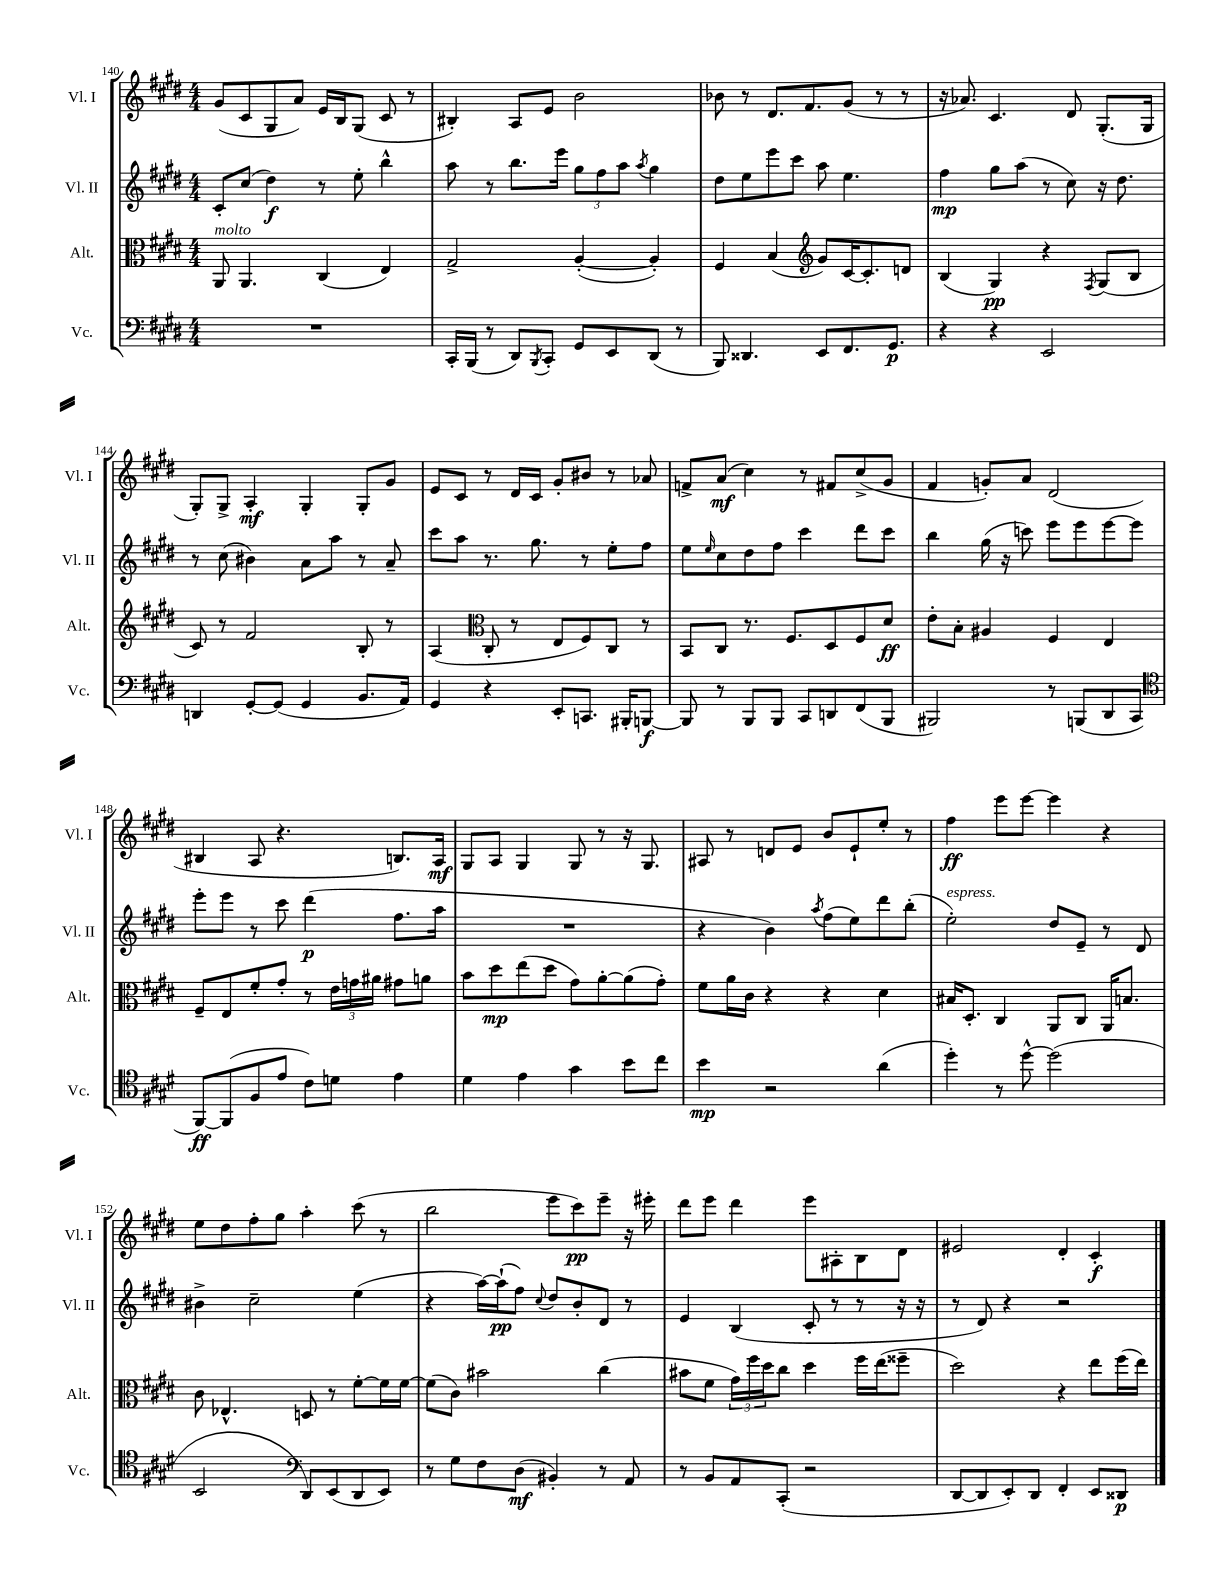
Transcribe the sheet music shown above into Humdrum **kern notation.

**kern	**kern	**kern	**kern
*staff4	*staff3	*staff2	*staff1
*clefF4	*clefC3	*clefG2	*clefG2
*k[f#c#g#d#]	*k[f#c#g#d#]	*k[f#c#g#d#]	*k[f#c#g#d#]
*M4/4	*M4/4	*M4/4	*M4/4
1r	8AA	8c#'	(8g#
.	4.AA	(8cc#	8c#
.	.	4dd#)	8G#
.	.	.	8a)
.	(4C#	8r	16e
.	.	.	16B
.	.	8ee'	(8G#
.	4E)	4bb^^	8c#
.	.	.	8r
=	=	=	=
16CC#'	2G#^	8aa	4B#')
(16BBB	.	.	.
8r	.	8r	.
8DD#)	.	8.bb	8A
8qBBB	.	.	.
8CC#'	.	.	8e
.	.	16eee	.
8GG#	([4A'	12gg#	2b
.	.	12ff#	.
8EE	.	.	.
.	.	12aa	.
.	.	8qaa	.
(8DD#	4A'])	4gg#	.
8r	.	.	.
=	=	=	=
8BBB)	4F#	8dd#	8b-
4.DD##	.	8ee	8r
.	(4B	8eee	8.d#
.	.	8ccc#	.
.	.	.	8.f#
*	*clefG2	*	*
8EE	8g#)	8aa	.
8.FF#	[16c#	4.ee	(8g#
.	8.c#']	.	.
.	.	.	8r
8.GG#	.	.	.
.	8d	.	8r
=	=	=	=
4r	(4B	4ff#	16r
.	.	.	8.a-)
4r	4G#)	8gg#	4.c#
.	.	(8aa	.
2EE	4r	8r	.
.	.	8cc#)	8d#
.	8qF#	.	.
.	(8G#	16r	(8.G#'
.	.	8.dd#	.
.	8B	.	.
.	.	.	16G#
=	=	=	=
4DD	8c#)	8r	8G#')
.	8r	(8cc#	8G#^
[8GG#'	2f#	4b#)	4A'
(8GG#]	.	.	.
4GG#	.	8a	4G#'
.	.	8aa	.
8.BB	8B'	8r	8G#'
.	8r	8a~	8g#
16AA)	.	.	.
=	=	=	=
4GG#	(4A	8ccc#	8e
.	.	8aa	8c#
*	*clefC3	*	*
4r	8C#'	8.r	8r
.	8r	.	16d#
.	.	8.gg#	16c#
8EE'	8E	.	8g#'
8.CC	8F#)	8r	8b#
.	8C#	8ee'	8r
16BBB#'	.	.	.
[8BBB	8r	8ff#	8a-
=	=	=	=
8BBB]	8BB	8ee	8f^
.	.	16qqee	.
8r	8C#	8cc#	(8a
8BBB	8.r	8dd#	4cc#)
8BBB	.	8ff#	.
.	8.F#	.	.
8CC#	.	4ccc#	8r
8DD	8D#	.	8f#
(8FF#	8F#	8ddd#	(8cc#^
8BBB	8d#	8ccc#	8g#
=	=	=	=
2BBB#)	8e'	4bb	4f#
.	8B'	.	.
.	4A#	(16gg#	8g')
.	.	16r	.
.	.	8ccc)	8a
8r	4F#	8eee	(2d#
(8BBB	.	8eee	.
8DD#	4E	[8eee	.
8CC#	.	8eee]	.
=	=	=	=
*clefC4	*	*	*
[8FF#)	8F#~	8eee'	4B#
(8FF#]	8E	8eee	.
8F#	8f#'	8r	8A
8e	8g#'	8ccc#	4.r
8c#)	8r	(4ddd#	.
8d	24e	.	.
.	24g	.	.
.	24a#	.	.
4e	8g#	8.ff#	8.B)
.	8a	.	.
.	.	16aa	16A
=	=	=	=
4d#	8b	1r	8G#
.	8dd#	.	8A
4e	(8ee	.	4G#
.	8dd#	.	.
4g#	8g#)	.	8G#
.	[8a'	.	8r
8b	(8a]	.	16r
.	.	.	8.G#
8cc#	8g#')	.	.
=	=	=	=
4b	8f#	4r	8A#
.	16a	.	8r
.	16c#	.	.
2r	4r	4b)	8d
.	.	.	8e
.	.	8qaa	.
.	4r	(8ff#	8b
.	.	8ee)	8e`
(4a	4d#	8ddd#	8ee'
.	.	(8bb'	8r
=	=	=	=
4dd#')	16B#	2ee')	4ff#
.	8.D#'	.	.
8r	4C#	.	8eee
[8dd#^^	.	.	[8eee
(2dd#]	8AA	8dd#	4eee]
.	8C#	8e~	.
.	16AA	8r	4r
.	8.B	.	.
.	.	8d#	.
=	=	=	=
2BB	8c#	4b#^	8ee
.	4.E-^^	.	8dd#
.	.	2cc#~	8ff#'
.	.	.	8gg#
*clefF4	*	*	*
8DD#)	8D	.	4aa'
(8EE	8r	.	.
8DD#	[8f#'	(4ee	(8ccc#
8EE)	16f#]	.	8r
.	[16f#	.	.
=	=	=	=
8r	(8f#]	4r	2bb
8G#	8c#)	.	.
8F#	2b#	[16aa)	.
.	.	(16aa`]	.
(8D#	.	8ff#)	.
.	.	8qqcc#	.
4BB#')	.	8dd#	8eee
.	.	8b'	8ccc#)
8r	(4cc#	8d#	8eee~
8AA	.	8r	16r
.	.	.	16eee#'
=	=	=	=
8r	8b#	4e	8ddd#
8BB	8f#	.	8eee
8AA	24g#)	(4B	4ddd#
.	24ff#	.	.
.	24dd#	.	.
(8CC#'	8cc#	.	.
2r	4dd#	8c#'	8eee
.	.	8r	8A#'
.	16ff#	8r	8B
.	(16ee	.	.
.	8ff##~	16r	8d#
.	.	16r	.
=	=	=	=
[8DD#	2dd#)	8r	2e#
8DD#]	.	8d#)	.
8EE')	.	4r	.
8DD#	.	.	.
4FF#'	4r	2r	4d#'
8EE	8ee	.	4c#'
8DD##	(16ff#	.	.
.	16ee)	.	.
==	==	==	==
*-	*-	*-	*-
